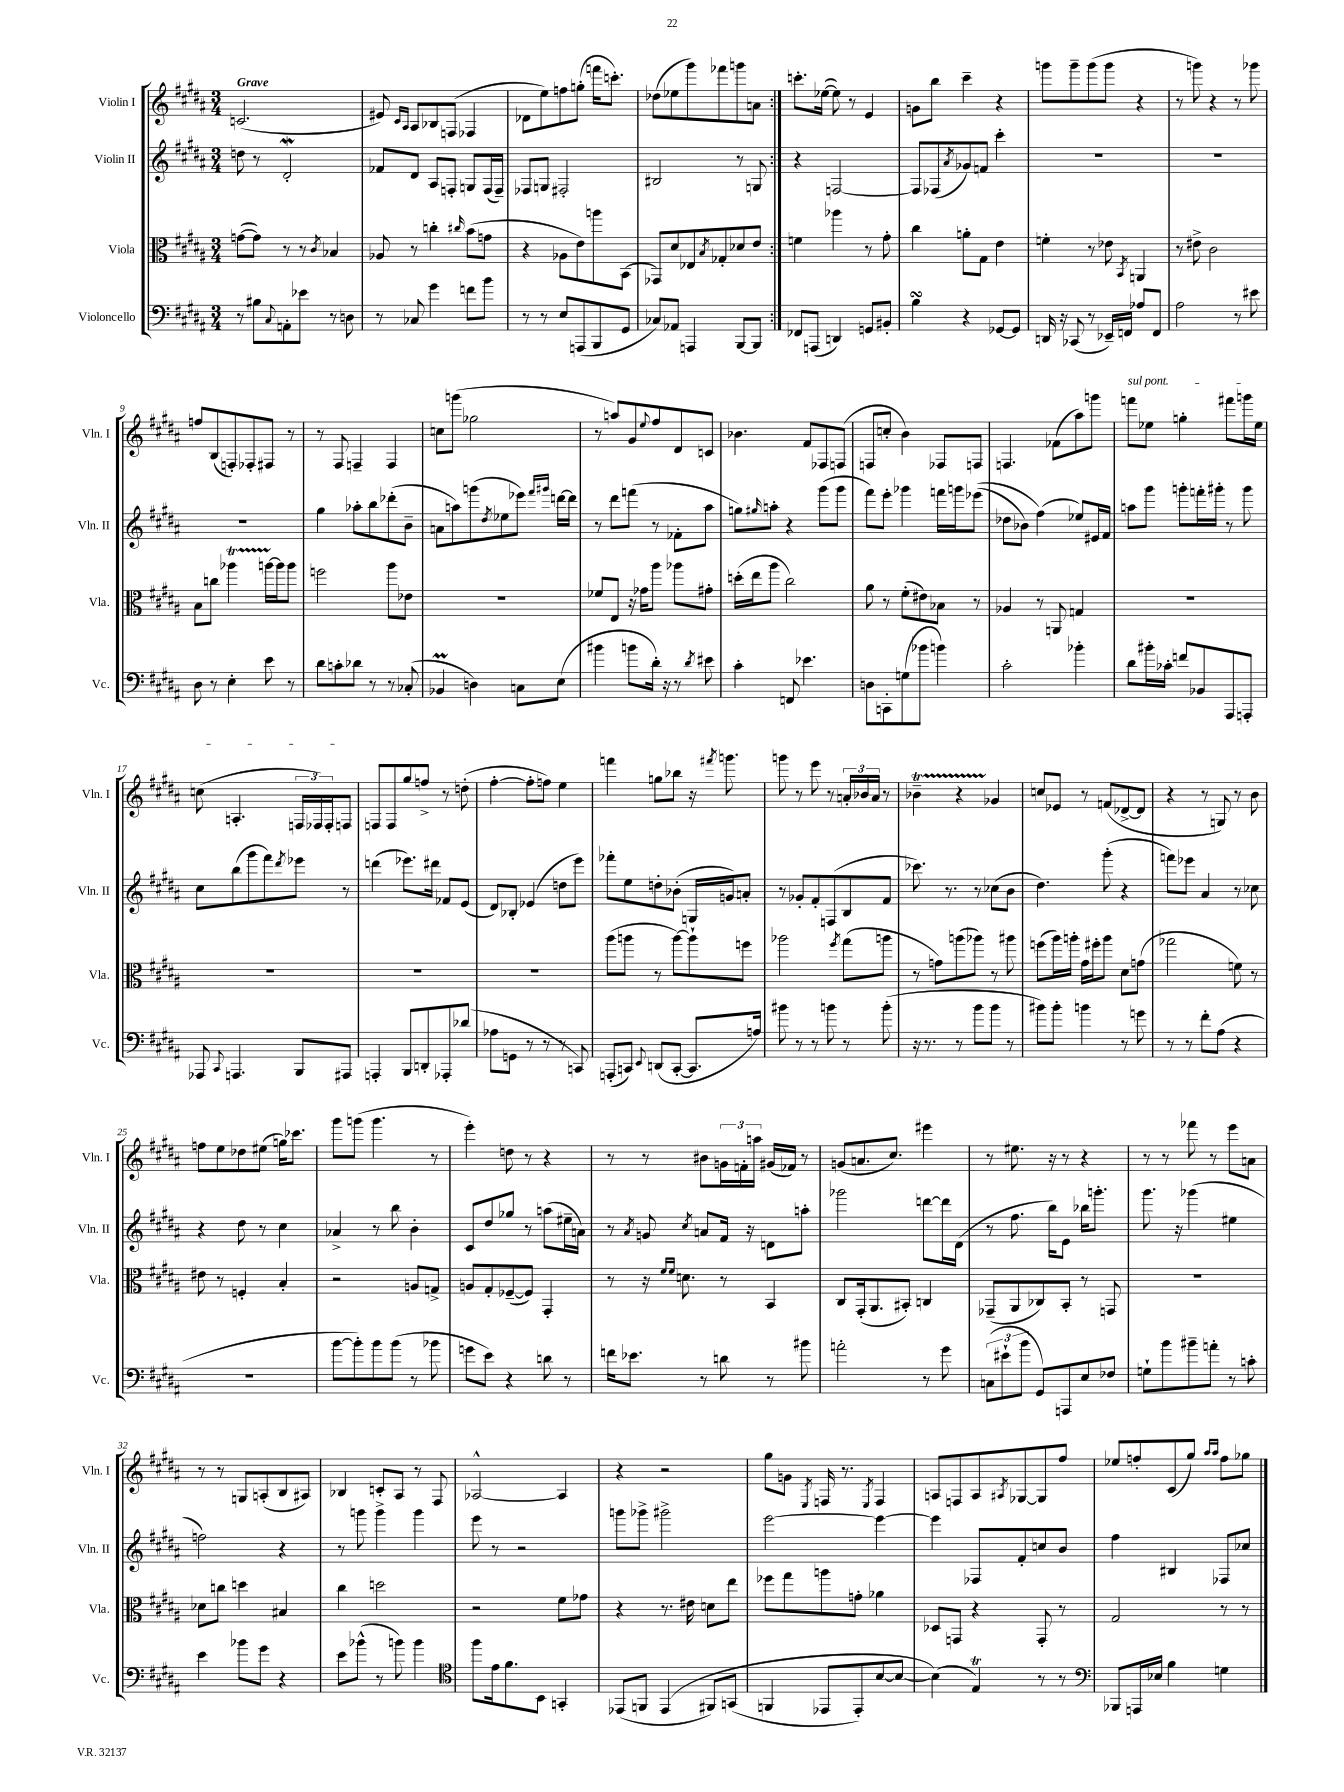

**kern	**kern	**kern	**kern
*part4	*part3	*part2	*part1
*staff4	*staff3	*staff2	*staff1
*I"Violoncello	*I"Viola	*I"Violin II	*I"Violin I
*I'Vc.	*I'Vla.	*I'Vln. II	*I'Vln. I
*clefF4	*clefC3	*clefG2	*clefG2
*k[f#c#g#d#a#]	*k[f#c#g#d#a#]	*k[f#c#g#d#a#]	*k[f#c#g#d#a#]
*M3/4	*M3/4	*M3/4	*M3/4
=1	=1	=1	=1
!	!	!	!LO:TX:a:B:t=Grave
8r	([8gn\L	8ddn\	(2.cn/
8B#X\L	8g\J])	8r	.
8qqC#/	.	.	.
8AAn'\	8r	2d#W'/	.
8e-X\J	8r	.	.
.	8qc#/	.	.
8r	4B-X/	.	.
8Dn\	.	.	.
=2	=2	=2	=2
8r	8A-X/	8f-X/L	8e#X/)
.	.	.	16qqc#/LL
.	.	.	16qqA#/JJ
8C-X/	8r	8d#/J	8A#/L
4g#\	4ccn'\	8A#/L	8B-X/
.	.	8Fn'/J	(8Fn/J
.	16qqcc#X/	.	.
8fn\L	(8b\L	8Gn/L	4F-X/
8b\J	8gn\J	(16F/L	.
.	.	16F~/JJ)	.
=3	=3	=3	=3
8r	4r	8F-X/L	8d-X\L
8r	.	8Gn/J	8ee\)
8E/L	8A-X\L	2F#X'/	8ffn\
(8AAAn/	8e\)	.	(8ggn'\J
8BBB/	8aan\	.	16fffn\KL
.	.	.	8.cccn'\J)
8GG#/J	(8BB\J	.	.
=4	=4	=4	=4
8C-X/L)	8GG-X/L)	2B#X/	(8dd-X\L
8AA-X/J	8d#/	.	8ee-X\
4AAAn/	8E-X/	.	8ggg#\)
.	8qB/	.	.
.	8G-X'/	.	8fff-X\
[8BBB/L	8d-X/	8r	8gggn\
8BBB/J]	8e/J	8Gn/	8an\J
=5:|!	=5:|!	=5:|!	=5:|!
8FF-X/L	4fn\	4r	8.cccn'\L
(8AAAn/J	.	.	.
.	.	.	([16ee-X\Jk
4DDn/)	4aa-X\	[2Fn/	8ee-\])
.	.	.	8r
8GGn/L	8r	.	4e/
8BB#X'/J	8g#'\	.	.
=6	=6	=6	=6
4BsSSs\	4cc#\	8F/L]	8gn\L
.	.	(8F-X/	8bb\J
.	.	8qa#/	.
4r	8an'\L	8g-X/)	4ccc#~\
.	8G#\J	8fn/J	.
[8GG-X/L	4e\	4ccc#'\	4r
8GG-/J]	.	.	.
=7	=7	=7	=7
16DDn/	4fn'\	2.r	8gggn\L
16r	.	.	.
(8CC-X/	.	.	8ggg~\
8r	8r	.	(8ggg\
16EE-X~/LL)	8e-X\	.	8ggg\J
16FFn/JJ	.	.	.
.	8qBB/	.	.
8A-X/L	4AAn/	.	4r
8FF/J	.	.	.
=8	=8	=8	=8
2A#\	8r	2.r	8r
.	8e#X^\	.	8gggn\)
.	2c#\	.	4r
8r	.	.	8r
8e#X\	.	.	8ggg-X\
!!LO:LB:g=z
=9	=9	=9	=9
8D#\	8B\L	2.r	8ffn/L
8r	8ccn\J	.	(8B/
4E'\	4aa-XT\	.	8Fn'/)
.	.	.	8F-X'/
8e\	[16aanTTT\LL	.	8F#X/J
.	16aa\J]	.	.
8r	8aa\J	.	8r
=10	=10	=10	=10
8d#\L	2ffn\	4gg#\	8r
8cn'\	.	.	8F#/
8d-X\J	.	8aa-X'\L	4Fn~/
8r	.	8bb\	.
8r	8aa#\L	(8ddd-X'\	4F/
(8C-X'/	8e-X\J	8b~\J	.
=11	=11	=11	=11
4BB-XM/	2.r	8an\L	8ccn\L
.	.	8aan\)	(8gggn\J
4Dn\)	.	(8gggn\	2gg-X\
.	.	8qdd#/	.
.	.	8ee-X\	.
8Cn\L	.	8eee-X\J)	.
.	.	16qqfff#/LL	.
.	.	16qqggg#X/JJ	.
(8E\J	.	[16dddn\LL	.
.	.	16ddd\JJ]	.
=12	=12	=12	=12
4b#X\	8f-X/L	8r	8r
.	8E/J	8ddd#\L	8aan/L)
8bn\L	16r	(8fffn\J	8g#/
.	16g-X\KL	.	.
.	.	.	8qqee/
16d#'\Jk)	8aa#\J	8r	8ff#/
16r	.	.	.
8r	8aa-X\L	8f-X'\L	8d#/
8qd#/	.	.	.
8e#X\	8g#X'\J	8aa#\J	8cn/J
=13	=13	=13	=13
4c#'\	(16ddn'\LL	8ggn\L)	4.b-X\
.	16ee\J	.	.
.	.	16qqgg#X/	.
.	8aa#\J	8aan'\J	.
8FFn/	2cc#\)	4r	.
4.e-X\	.	.	8f#/L
.	.	(8ggg#\L	8F-X/
.	.	8ggg#\J	(8Fn/J
=14	=14	=14	=14
8Dn\L	8a#\	8fff#\L)	8Fn/L
8CCn'\	8r	8eee'\J	8ccn'/J
(8Gn\	(8f#'\L	4ggg-X\	4b\)
8b-X\J	8e#X\)	.	.
4bn\)	8B-X\J	16fffn\LL	8F-X/L
.	.	16gggn\J	.
.	8r	((8eee-X\J	8Fn/J
=15	=15	=15	=15
2c#'\	4A-X/	8dd-X\L	4.Fn/
.	.	8b-X\J)	.
.	8r	(4ff#\)	.
.	8AAn/	.	(8f-X\L
4b-X'\	4Gn/	8ee-X/L)	8aa#\)
.	.	16e#X/L	8gggn\J
.	.	16f#/JJ	.
=16	=16	=16	=16
!	!	!	!LO:TX:a:i:t=sul pont.
8d#\L	2.r	8aan\L	8fffn\L
16b#X'\L	.	8ggg#\J	8ee-X\J
16c-X'\JJ	.	.	.
8fn/L	.	8gggn'\L	4ggn'\
8BB-X/	.	16fffn'\L	.
.	.	16ggg#X'\JJ	.
8AAA#/	.	8r	8fff#X\L
8AAAn'/J	.	8ggg#\	16gggn\L
.	.	.	16ee-\JJ
!!LO:LB:g=z
=17	=17	=17	=17
8AAA-X/	2.r	8cc#\L	(8ccn\
8qqCC#/	.	.	.
4.AAAn/	.	(8bb\	4.An'/
.	.	8ggg#\	.
.	.	8fff#\)	.
.	.	8qddd#/	.
8BBB/L	.	8eee-X\J	24Fn/LL
.	.	.	24F-X/)
.	.	.	24F-'/J
8AAA#X/J	.	8r	8Fn/J
=18	=18	=18	=18
4AAAn'/	2.r	(4dddn\	8Fn/L
.	.	.	8F/
8BBB/L	.	8.eee-X\L)	8gg#/
8DDn'/	.	.	8ffn^/J
.	.	16ddd#X\Jk	.
8AAA-X'/	.	8f-X/L	8r
(8d-X/J	.	(8e/J	(8ddn'\
=19	=19	=19	=19
8A-X\L	2.r	8d#/L)	[4ff#'\
8GGn\J	.	8B-X'/J	.
8r	.	(4e-X/	8ff#'\L]
8r	.	.	8ffn\J)
8r	.	8ddn\L	4ee\
8CCn/)	.	8eee\J)	.
=20	=20	=20	=20
(8AAAn'/L	(8aa#\L	8fff-X'\L	4fffn\
8CCn/J)	8aan\J	8ee\	.
8qqEE/	.	.	.
(8DDn/L	8r	8ddn'\	8ggn\L
[8CC'/J	[8aa\L)	(8b-X'\J	8bb-X\J
8.CC/L]	8aa`\]	16Gn/LL	16r
.	.	.	8qfff#X/
.	.	16gn/J)	8.gggn\
.	8ffn\J	8an'/J	.
16An/Jk)	.	.	.
=21	=21	=21	=21
8b#X\	2aa-X\	8r	8gggn\
8r	.	8g-X'/L	8r
8r	.	8f#'/	8eee\
8bn\	.	(8Fn/	8r
.	8qff#/	.	.
8r	(8gg#\L	8B/	24an'/LL
.	.	.	24b-X/
.	.	.	24a/JJ
(8b'\	8aan\J	8f#/J	8r
=22	=22	=22	=22
16r	8r	8.ccc-X\)	4b-XT~\
8.r	.	.	.
.	8gn\L)	.	.
.	.	8.r	.
8r	(8aan\	.	4r
8b\L	8aa-X\J)	8r	.
8b\J	8r	(8cc-X\L	4g-X/
8r	8aa#X\	8b\J	.
=23	=23	=23	=23
8b#X\L)	(8ffn\L	4.dd#\)	8ccn/L
8b#'\J	16aa#\L)	.	8e-X/J
.	16aan'\JJ	.	.
4bn\	16g#\LL	.	8r
.	16ff#X'\J	.	.
.	8aa\J	(8ggg#'\	(8fn/L
8r	8d#\L	4r	[8d-X^/
8gn\	(8gn\J	.	8d-/J]
=24	=24	=24	=24
8r	2gg-X\	8fffn\L)	4r
8r	.	8eee-X\J	.
8f#'\L	.	4a#/	8r
(8A#\J	.	.	8Gn/)
4r	8fn\)	8r	8r
.	8r	8cc-X\	8b\
!!LO:LB:g=z
=25	=25	=25	=25
2.r	8e#X\	4r	8ffn\L
.	8r	.	8ee\
.	4Fn'/	8dd#\	8dd-X\
.	.	8r	(8ee#X\J
.	4B'/	4cc#\	16ggn\KL)
.	.	.	8.ccc-X\J
=26	=26	=26	=26
[8b\L	2r	4a-X^/	8ggg#\L
8b'\])	.	.	(8gggn\J
8b\	.	8r	4.ggg\
(8b\J	.	8bb\	.
8r	8An/L	4b'\	.
8b-X\	8Gn^/J	.	8r
=27	=27	=27	=27
8gn\L	8An/L	8c#/L	4eee'\)
8e\J)	8G#'/	8dd#/	.
4r	([8F-X~/	8gg-X/J	8ddn\
.	8F-/J])	8r	8r
8dn\	4GG#'/	(8aan\L	4r
8r	.	16ee#X~\L	.
.	.	16an\JJ)	.
=28	=28	=28	=28
16fn\KL	8r	8r	8r
8.e-X\J	.	.	.
.	.	8qa#/	.
.	16r	8gn/	8r
.	16qqf#/LL	.	.
.	16qqf#/JJ	.	.
.	8.dn\	.	.
.	.	8qcc#/	.
8r	.	8an/L	8b#X\L
8dn\	8r	16f#/Jk	24gn\L
.	.	.	24fn'\
.	.	16r	.
.	.	.	24aan\JJ
8r	4BB/	8dn\L	(16g#X/LL
.	.	.	16f-X/JJ)
8b#X\	.	8aan'\J	8r
=29	=29	=29	=29
2an'\	8C#/L	2ggg-X\	(8gn/L
.	(16GG#'/k	.	8.an/
.	8.AA#/	.	.
.	.	.	8.cc#/J)
.	8BB#X'/J)	.	.
8r	4Cn/	[8dddn\L	4eee#X\
8g#\	.	16ddd\L]	.
.	.	(16d#\JJ	.
=30	=30	=30	=30
(12Cn\L	(8GG-X~/L	8r	8r
12e#X`\	.	.	.
.	8AA#/	8.ff#\	8.ee#X\
12b\J	.	.	.
8GG#/L)	8C-X/)	.	.
.	.	16bb\KL)	16r
8AAAn/	8BB'/J	8e\J	8r
8E/	8r	16bb-X\KL	4r
.	.	8.gggn'\J	.
8F-X/J	8GGn/	.	.
=31	=31	=31	=31
8Gn`\L	2.r	8.ggg#\	8r
8b\	.	.	8r
.	.	16r	.
8b#X~\	.	(4ggg-X\	8fff-X\
8an'\J	.	.	8r
8r	.	4ee#X\	8eee\L
8cn'\	.	.	8an\J
!!LO:LB:g=z
=32	=32	=32	=32
4e\	8d-X\L	2ffn\)	8r
.	8ccn\J	.	8r
8b-X\L	4ddn\	.	8Gn/L
8g#\J	.	.	(8An'/
4r	4B#X/	4r	8B/
.	.	.	8A#X/J)
=33	=33	=33	=33
8e\L	4cc#\	8r	4B-X/
(8b-X^^\J	.	8gggn\	.
8r	2ddn\	4ggg^\	8cn'/L
8bn\)	.	.	8A#/J
4b\	.	4ggg\	8r
.	.	.	8F#/
=34	=34	=34	=34
*clefC4	*	*	*
8ff#\L	2r	8eee\	[2A-X^^/
16e\k	.	8r	.
8.f#\	.	.	.
.	.	2r	.
8BB\J	.	.	.
4GGn'/	8f#\L	.	4A-/]
.	8g-X\J	.	.
=35	=35	=35	=35
(8EE-X/L	4r	8gggn\L	4r
8FFn/J	.	8ggg-X^\J	.
(4EE-/	8.r	2ggg#X^\	2r
.	16e#X\	.	.
8FF#X/L)	8dn\L	.	.
(8GGn/J	8ee\J	.	.
=36	=36	=36	=36
4FFn/	8ff-X\L	[2eee\	8gg#\L
.	8gg#\	.	8gn\J
.	.	.	8qE/
8EE-X/L	8aan\	.	16Fn/
.	.	.	8.r
8EE-'/)	8gn'\J	.	.
.	.	.	8qE/
[8B/	4a-X\	4eee\_	4F/
8B/J_	.	.	.
=37	=37	=37	=37
(4B\])	8D-X/L	4eee\]	8An/L
.	8GGn/J	.	8Fn/
4ET/)	4r	8F-X/L	8A/
.	.	.	8qA#X/
.	.	8f#'/	[8G-X/
8r	8GG'/	8ccn/	8G-/]
8r	8r	8b/J	8ff#/J
=38	=38	=38	=38
*clefF4	*	*	*
8BBB-X/L	2G#/	4ff#\	8ee-X/L
16AAAn/L	.	.	8ffn'/
16E-X/JJ	.	.	.
4B\	.	4B#X/	(8c#/
.	.	.	8gg#/J)
.	.	.	16qqaa#/LL
.	.	.	16qqaa#/JJ
4Gn\	8r	8F-X/L	8ff\L
.	8r	8cc-X/J	8gg-X\J
==	==	==	==
*-	*-	*-	*-
